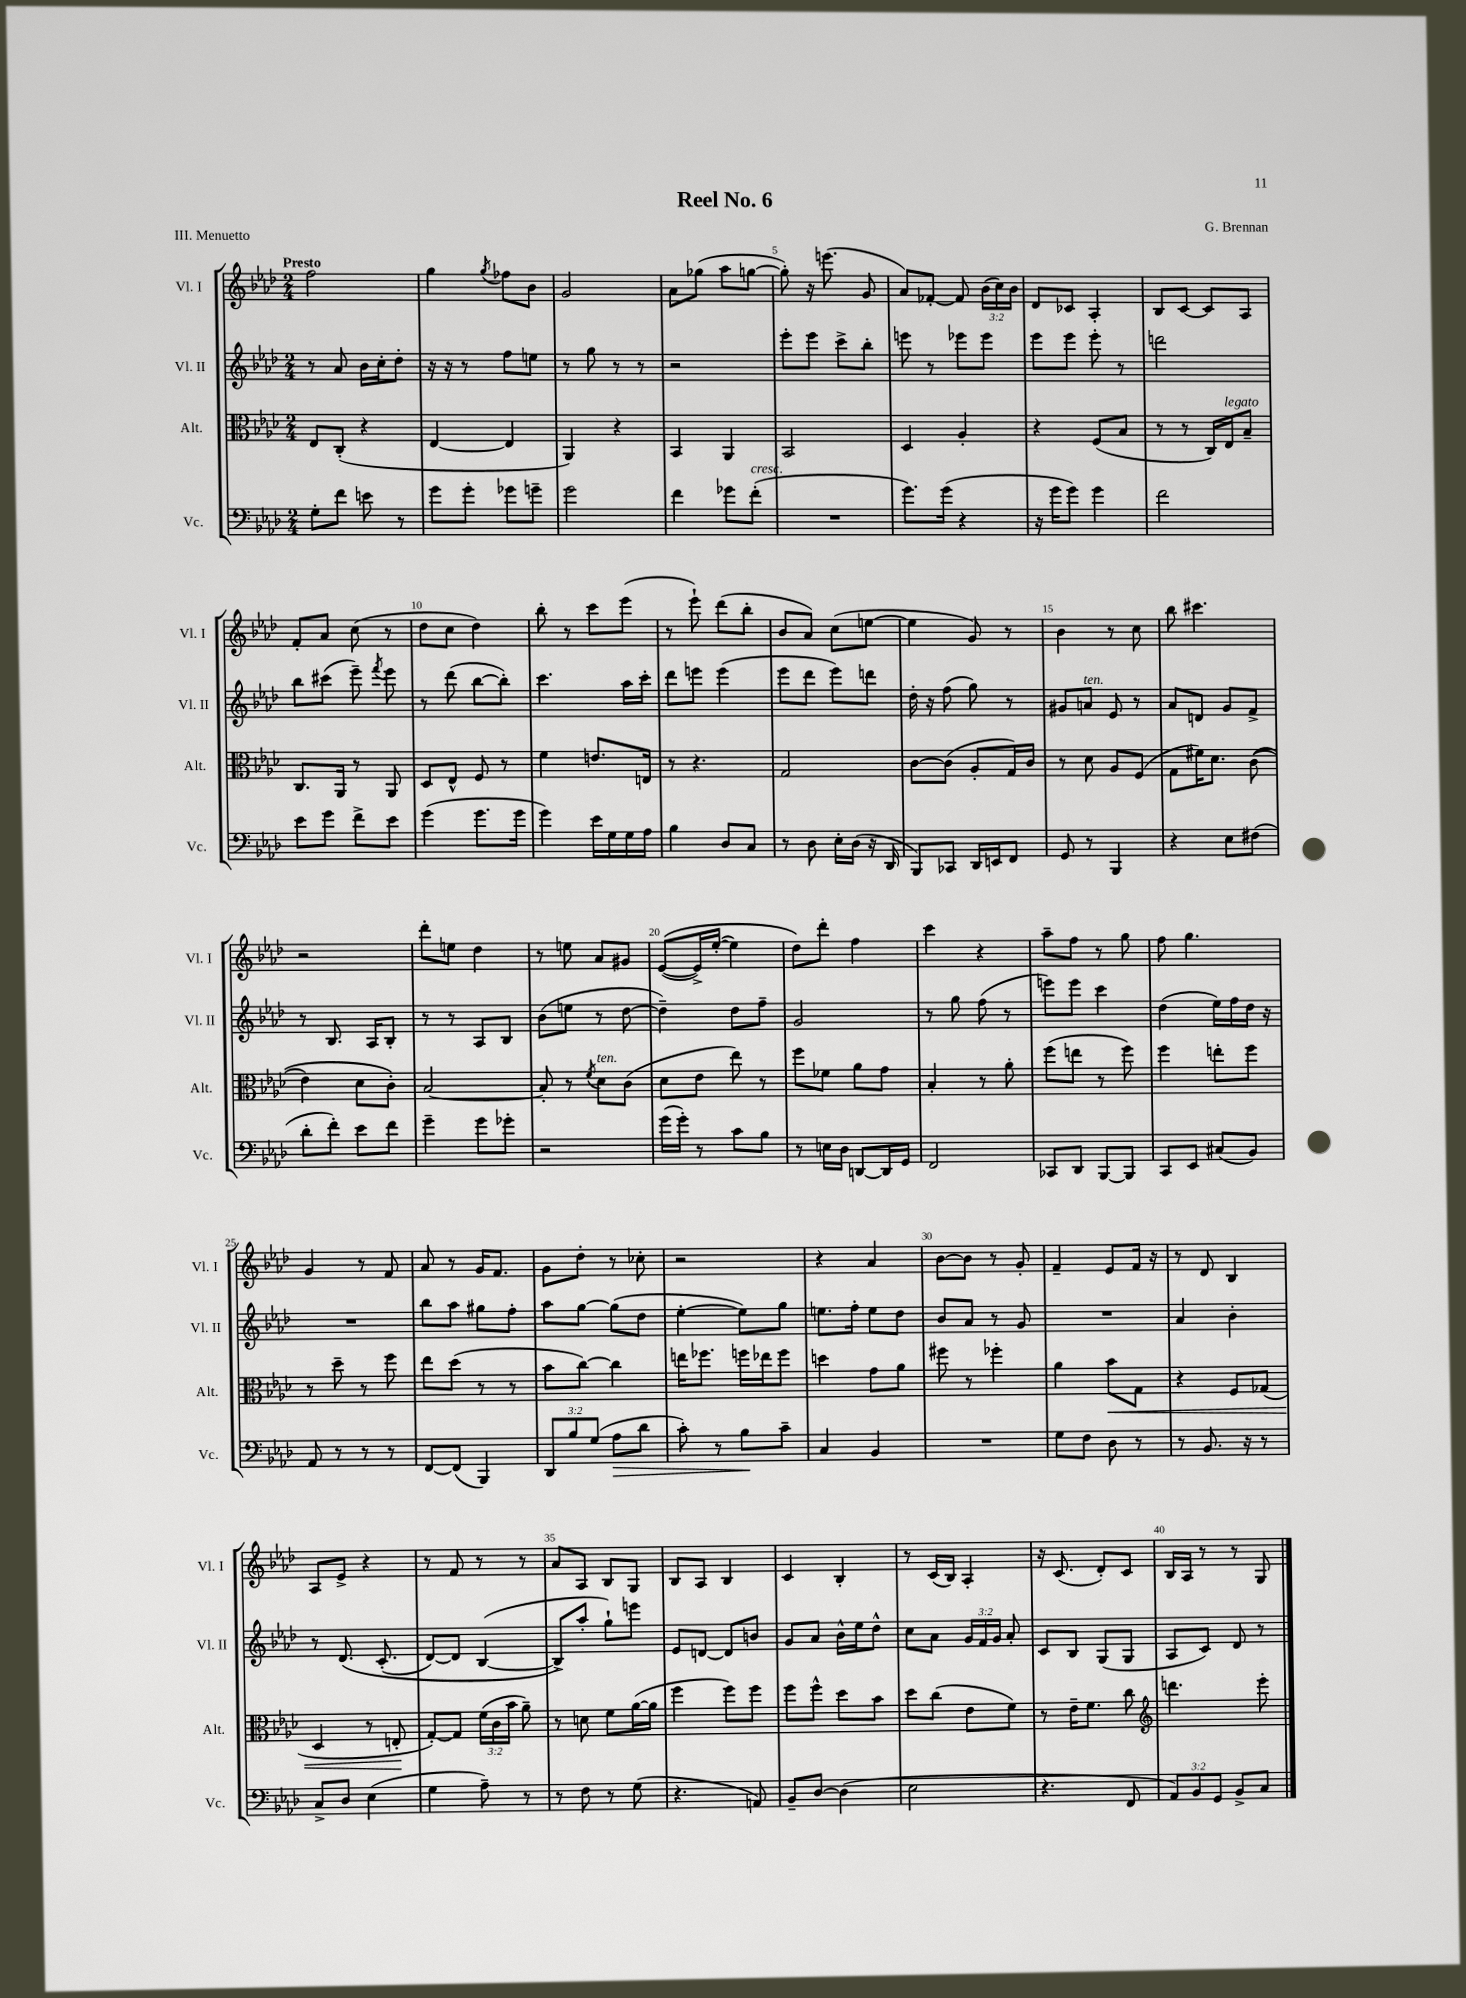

**kern	**kern	**kern	**kern
*staff4	*staff3	*staff2	*staff1
*clefF4	*clefC3	*clefG2	*clefG2
*k[b-e-a-d-]	*k[b-e-a-d-]	*k[b-e-a-d-]	*k[b-e-a-d-]
*M2/4	*M2/4	*M2/4	*M2/4
8G'	8E-	8r	2ff
8f	(8C'	8a-	.
8e	4r	16b-	.
.	.	16cc'	.
8r	.	8dd-'	.
=	=	=	=
8g	[4E-	16r	4gg
.	.	16r	.
8g'	.	8r	.
.	.	.	8qgg
8g-	4E-]	8ff	8ff-
8g~	.	8ee	8b-
=	=	=	=
2g	4AA-)	8r	2g
.	.	8gg	.
.	4r	8r	.
.	.	8r	.
=	=	=	=
4f	4BB-	2r	8a-
.	.	.	(8gg-
8g-	4AA-	.	8aa-
(8f'	.	.	[8gg
=	=	=	=
2r	2BB-	8eee-'	8gg'])
.	.	8eee-	16r
.	.	.	(8.eee
.	.	8ccc^	.
.	.	8bb-'	8g
=	=	=	=
8.g)	4D-	8eee	8a-)
.	.	8r	[8f-'
(16g	.	.	.
4r	4A-'	8eee-	8f-]
.	.	8eee-	(24b-
.	.	.	24cc)
.	.	.	24b-
=	=	=	=
16r	4r	8eee-	8d-
16g	.	.	.
8g)	.	8eee-	8c-
4g	(8F	8eee-'	4A-'
.	8B-	8r	.
=	=	=	=
2f	8r	2ddd	8B-
.	8r	.	[8c
.	16C)	.	8c]
.	16E-	.	.
.	8B-~	.	8A-
=	=	=	=
8e-	8.C	8bb-	8f'
8g	.	(8ccc#	8a-
.	16AA-	.	.
8f^	8r	8eee-~)	(8cc
.	.	8qfff	.
8e-	8AA-	8eee-	8r
=	=	=	=
(4g	8D-	8r	8dd-
.	8E-^^	(8ddd-	8cc
8.g	8F	[8bb-	4dd-)
.	8r	8bb-'])	.
16g	.	.	.
=	=	=	=
4g)	4f	4.ccc	8bb-'
.	.	.	8r
16e-	8.e	.	8ccc
16G	.	.	.
16G	.	16aa-	(8eee-
16A-	16E	16ccc'	.
=	=	=	=
4B-	8r	8ddd-	8r
.	4.r	8eee	8eee-`)
8D-	.	(4eee	(8ddd-
8C	.	.	8bb-'
=	=	=	=
8r	2G	8eee-	8b-
8D-	.	8ddd-	8a-)
16E-'	.	8eee-)	(8cc
(16D-	.	.	.
16r	.	8ddd	[8ee
16DD-	.	.	.
=	=	=	=
8BBB-)	[8c	16dd-'	4ee]
.	.	16r	.
8CC-	(8c]	(8ff	.
16DD-	8A-'	8gg)	8g)
16EE	.	.	.
8FF	16G)	8r	8r
.	16c	.	.
=	=	=	=
8GG	8r	8g#	4b-
8r	8d-	8a	.
4BBB-	8A-	8e-	8r
.	(8F	8r	8cc
=	=	=	=
4r	8G	8a-	8bb-
.	16f#)	8d	4.ccc#
.	8.d-	.	.
8E-	.	8g	.
(8F#	&((8c	8f^	.
=	=	=	=
8d-'	4e-)	8r	2r
8f')	.	8.B-	.
8e-	8d-	.	.
.	.	16A-	.
8f	8c'&)	8B-'	.
=	=	=	=
4g~	[2B-	8r	8ddd-'
.	.	8r	8ee
8g	.	8A-	4dd-
8g-'	.	8B-	.
=	=	=	=
2r	8B-']	(8b-	8r
.	8r	8ee	8ee
.	8qf	.	.
.	8d-	8r	8a-
.	(8c	[8dd-	8g#
=	=	=	=
(16g	8d-	4dd-~])	&(([8e-
16g')	.	.	.
8r	8e-	.	16e-^])
.	.	.	([16ee-'
8c	8ee-)	8dd-	4ee-])
8B-	8r	8ff~	.
=	=	=	=
8r	8ff	2g	8dd-&)
16E	8f-	.	8ddd-'
16D-	.	.	.
[8DD	8a-	.	4ff
16DD]	8g	.	.
16GG	.	.	.
=	=	=	=
2FF	4B-'	8r	4ccc
.	.	8gg	.
.	8r	(8ff	4r
.	8a-'	8r	.
=	=	=	=
8CC-	(8ff	8eee)	8aa-~
8DD-	8ee	8eee	8ff
[8BBB-	8r	4ccc	8r
8BBB-]	8ff)	.	8gg
=	=	=	=
8CC	4ff	(4dd-	8ff
8EE-	.	.	4.gg
(8C#	8ee'	16ee-)	.
.	.	16ff	.
8BB-)	8ff	16dd-	.
.	.	16r	.
=	=	=	=
8AA-	8r	2r	4g
8r	8dd-~	.	.
8r	8r	.	8r
8r	8ff	.	8f
=	=	=	=
[8FF	8ee-	8bb-	8a-
(8FF]	(8dd-	8aa-	8r
4BBB-)	8r	8gg#	16g
.	.	.	8.f
.	8r	8ff'	.
=	=	=	=
12DD-	8b-	8aa-	8g
12B-	.	.	.
.	[8cc)	[8gg	8dd-'
(12G	.	.	.
8A-	4cc]	(8gg]	8r
8d-	.	8dd-	8cc-'
=	=	=	=
8c')	16ee	[4ee-'	2r
.	8.ff-	.	.
8r	.	.	.
8B-	16ff	8ee-])	.
.	16ee-	.	.
8c~	8ff	8gg	.
=	=	=	=
4C	4dd	8.ee	4r
.	.	16ff'	.
4BB-	8g	8ee	4a-
.	8a-	8dd-	.
=	=	=	=
2r	8ff#	8b-	[8b-
.	8r	8a-	8b-]
.	4ff-'	8r	8r
.	.	8g	8g'
=	=	=	=
8G	4a-	2r	4f~
8F	.	.	.
8D-	8b-	.	8e-
8r	8G	.	16f
.	.	.	16r
=	=	=	=
8r	4r	4a-	8r
8.BB-	.	.	8d-
.	8F	4b-'	4B-
16r	.	.	.
8r	(8G-	.	.
=	=	=	=
8C^	4D-	8r	8A-
8D-	.	&(8.d-	8e-^
(4E-	8r	.	4r
.	.	(8.c'	.
.	8E'	.	.
=	=	=	=
4G	[8G')	[8d-)	8r
.	8G]	8d-]	8f
8A-~)	(24f	([4B-	8r
.	24c	.	.
.	24b-	.	.
8r	8a-~)	.	8r
=	=	=	=
8r	8r	8B-^]&)	8a-
8F	8d	8aa-'	8A-
8r	8f	8gg`)	8B-
(8G	([16a-	8eee	8G
.	16a-]	.	.
=	=	=	=
4.r	4ff	8e-	8B-
.	.	[8d	8A-
.	8ff)	8d]	4B-
8AA)	8ff	8b	.
=	=	=	=
8BB-~	8ff	8g	4c
[8D-	8ff^^	8a-	.
(4D-]	8dd-	16b-^^	4B-'
.	.	16ee-	.
.	8b-	8dd-^^	.
=	=	=	=
2E-	8dd-	8cc	8r
.	(8cc	8a-	(16c
.	.	.	16B-)
.	8e-	24g	4A-'
.	.	24f	.
.	.	24g	.
.	8f)	8a-'	.
=	=	=	=
4.r	8r	8c	16r
.	.	.	(8.c
.	16e-~	8B-	.
.	8.f	.	.
.	.	(8G	8d-')
8FF	8cc	8G	8c
=	=	=	=
*	*clefG2	*	*
12AA-)	4.ddd	8A-	16B-
.	.	.	16A-
12BB-	.	.	.
.	.	8c)	8r
12GG	.	.	.
8BB-^	.	8d-	8r
8C	8eee-'	8r	8G
==	==	==	==
*-	*-	*-	*-
